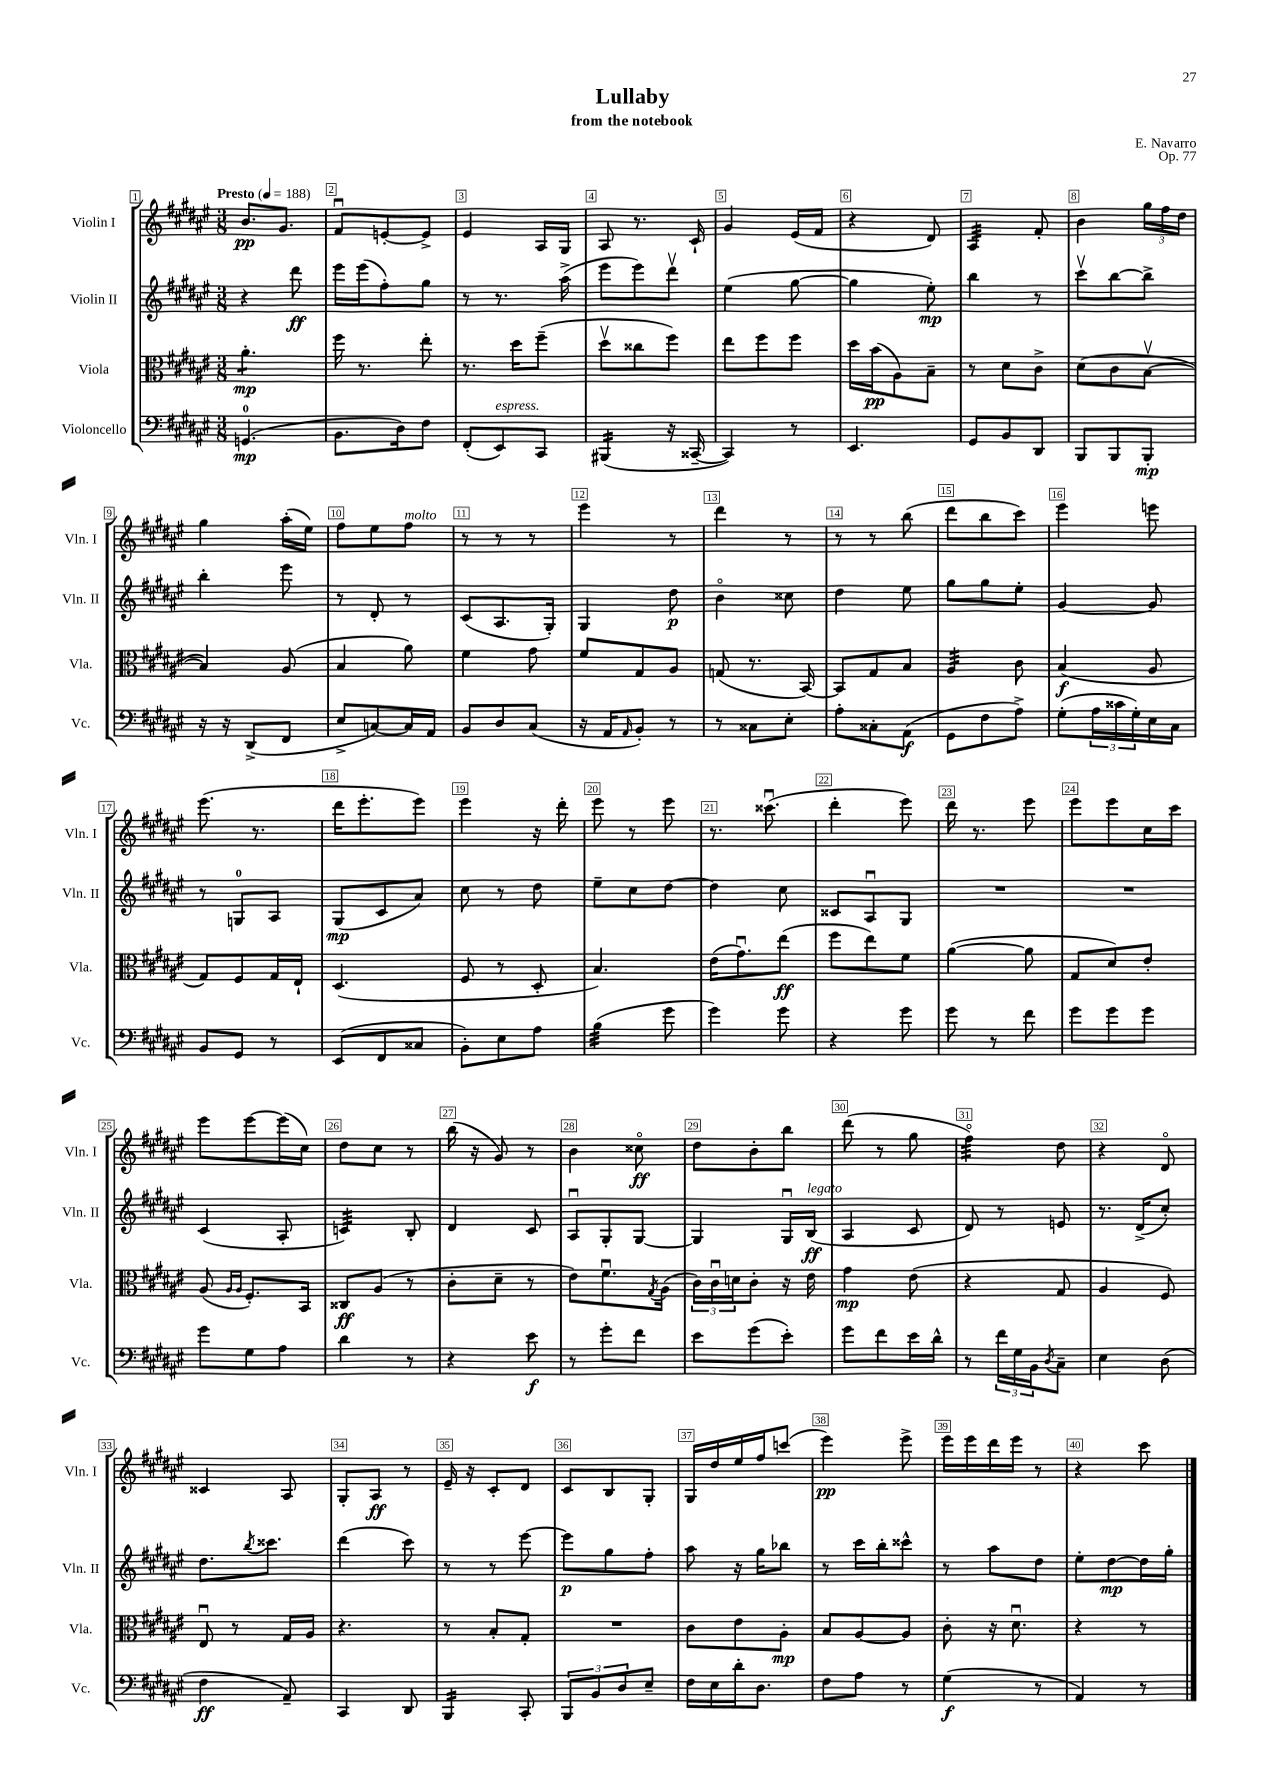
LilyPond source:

\header { title = "Lullaby" composer = "E. Navarro" subtitle = "from the notebook" opus = "Op. 77" }
<<
\new StaffGroup <<
\new Staff = "s0" \with { instrumentName = "Violin I" shortInstrumentName = "Vln. I" } {
    \clef treble \key fis \major \numericTimeSignature \time 3/8 \tempo "Presto" 4 = 188
    b'8.\pp gis'8. |
    fis'8\downbow e'8~-. e'8-> |
    eis'4 ais16 gis16 |
    ais8 r8. cis'16-! |
    gis'4 eis'16( fis'16 |
    r4 dis'8) |
    ais4:32 fis'8-. |
    b'4 \tuplet 3/2 { gis''16 fis''16 dis''16 } |
    gis''4 ais''16-.( eis''16) |
    fis''8 eis''8 fis''8^\markup { \italic "molto" } |
    r8 r8 r8 |
    eis'''4 r8 |
    dis'''4 r8 |
    r8 r8 b''8( |
    dis'''8 b''8 cis'''8) |
    eis'''4 e'''8 |
    eis'''8.( r8. |
    dis'''16 eis'''8.-. eis'''8) |
    eis'''4 r16 dis'''16-. |
    eis'''8 r8 eis'''8 |
    r8. cisis'''8.\downbow( |
    dis'''4-. eis'''8) |
    dis'''16 r8. eis'''8 |
    eis'''8 eis'''8 cis''16 cis'''16 |
    eis'''8 eis'''8~ eis'''16( cis''16) |
    dis''8 cis''8 r8 |
    b''16( r16 gis'8) r8 |
    b'4 cisis''8\flageolet\ff |
    dis''8 b'8-. b''8 |
    dis'''8( r8 gis''8 |
    fis''4:32\flageolet) dis''8 |
    r4 dis'8\flageolet |
    cisis'4 ais8 |
    gis8-. ais8\ff r8 |
    eis'16-- r16 cis'8-. dis'8 |
    cis'8 b8 gis8-. |
    gis16 dis''16 eis''16 fis''16 c'''8( |
    eis'''4\pp) eis'''8-> |
    eis'''16 eis'''16 dis'''16 eis'''16 r8 |
    r4 cis'''8 \bar "|." |
}
\new Staff = "s1" \with { instrumentName = "Violin II" shortInstrumentName = "Vln. II" } {
    \clef treble \key fis \major \numericTimeSignature \time 3/8
    r4 dis'''8\ff |
    eis'''16 eis'''16( fis''8-.) gis''8 |
    r8 r8. ais''16->( |
    eis'''8 eis'''8) dis'''8\upbow |
    eis''4( gis''8~ |
    gis''4 eis''8-.\mp) |
    b''4 r8 |
    cis'''8\upbow b''8~ b''8-> |
    b''4-. eis'''8 |
    r8 dis'8-. r8 |
    cis'8( ais8. gis16-.) |
    gis4 dis''8\p |
    b'4\flageolet cisis''8 |
    dis''4 eis''8 |
    gis''8 gis''8 eis''8-. |
    gis'4~ gis'8 |
    r8 g8-0 ais8 |
    gis8\mp( cis'8 ais'8) |
    cis''8 r8 dis''8 |
    eis''8-- cis''8 dis''8~ |
    dis''4 cis''8 |
    cisis'8 ais8\downbow gis8 |
    R4. |
    R4. |
    cis'4( ais8-. |
    c'4:32) b8-. |
    dis'4 cis'8 |
    ais8\downbow gis8-. gis8~ |
    gis4 gis16\downbow b16\ff^\markup { \italic "legato" }( |
    ais4 cis'8 |
    dis'8) r8 e'8 |
    r8. dis'16->( cis''8-.) |
    dis''8. \acciaccatura { b''8 } cisis'''8. |
    dis'''4( cis'''8) |
    r8 r8 eis'''8~ |
    eis'''8\p gis''8 fis''8-. |
    ais''8 r16 gis''16 bes''8 |
    r8 cis'''16 b''16-. cisis'''8-^ |
    r8 ais''8 dis''8 |
    eis''8-. dis''8~\mp dis''16 gis''16-. \bar "|." |
}
\new Staff = "s2" \with { instrumentName = "Viola" shortInstrumentName = "Vla." } {
    \clef alto \key fis \major \numericTimeSignature \time 3/8
    ais'4.:8-.\mp |
    fis''16 r8. eis''8-. |
    r8. dis''16 fis''8--( |
    dis''8\upbow cisis''8 fis''8) |
    eis''8 fis''8 fis''8 |
    dis''16 b'16\pp( ais8) b8-- |
    r8 dis'8 cis'8-> |
    dis'8( cis'8 b8~\upbow |
    b4) ais8( |
    b4 ais'8) |
    fis'4 gis'8 |
    fis'8 gis8 ais8 |
    g8( r8. b,16~) |
    b,8 gis8 b8 |
    ais4:32 cis'8 |
    b4\f( ais8 |
    gis8) fis8 gis16 eis16-! |
    dis4.( |
    fis8 r8 dis8-. |
    b4.) |
    eis'16( gis'8.\downbow) eis''8\ff( |
    fis''8 eis''8) fis'8 |
    ais'4~( ais'8 |
    gis8 dis'8) eis'8-. |
    ais8( \grace { ais16 ais16 } fis8.-.) b,16 |
    cisis8\ff ais8( r8 |
    cis'8-. dis'8-- r8 |
    eis'8) fis'8.\downbow \acciaccatura { gis8 } ais16( |
    \tuplet 3/2 { cis'16) cis'16\downbow d'16 } cis'8-. r16 eis'16 |
    gis'4\mp eis'8( |
    r4 gis8 |
    ais4 fis8) |
    eis8\downbow r8 gis16 ais16 |
    r4. |
    r8 b8-. gis8-. |
    R4. |
    cis'8 eis'8 ais8-.\mp |
    b8 ais8~ ais8 |
    cis'8-. r16 dis'8.\downbow |
    r4 r8 \bar "|." |
}
\new Staff = "s3" \with { instrumentName = "Violoncello" shortInstrumentName = "Vc." } {
    \clef bass \key fis \major \numericTimeSignature \time 3/8
    g,4.-0\mp( |
    b,8. dis16) fis8 |
    fis,8-.( eis,8^\markup { \italic "espress." }) cis,8 |
    bis,,4:16( r16 cisis,16~-- |
    cisis,4) r8 |
    eis,4. |
    gis,8 b,8 dis,8 |
    b,,8 b,,8 b,,8-.\mp |
    r16 r16 dis,8->( fis,8 |
    eis8-> c8~) c16 ais,16 |
    b,8 dis8 cis8( |
    r16 ais,16 \grace { ais,16 } b,8-.) r8 |
    r8 cisis8 eis8-. |
    ais8-. cisis8-. ais,8\f( |
    gis,8 fis8 ais8->) |
    gis8-.( \tuplet 3/2 { ais16 cisis'16 gis16-.) } eis16 cis16 |
    b,8 gis,8 r8 |
    eis,8( fis,8 cisis8 |
    b,8-.) eis8 ais8 |
    b4:32( gis'8 |
    gis'4) gis'8 |
    r4 gis'8 |
    gis'8 r8 fis'8 |
    gis'8 gis'8 gis'8 |
    gis'8 gis8 ais8 |
    dis'4 r8 |
    r4 eis'8\f |
    r8 gis'8-. fis'8 |
    eis'8 gis'8( eis'8-.) |
    gis'8 fis'8 eis'16 dis'16-^ |
    r8 \tuplet 3/2 { fis'16 gis16 b,16 } \acciaccatura { dis8 } cis8-- |
    eis4 dis8( |
    fis4\ff ais,8--) |
    cis,4 dis,8 |
    b,,4:16 cis,8-. |
    \tuplet 3/2 { b,,8 b,8 dis8 } eis8-- |
    fis16 eis16 dis'16-. dis8. |
    fis8 ais8 r8 |
    gis4\f( r8 |
    ais,4) r8 \bar "|." |
}
>>
>>
\layout { \context { \Score \override BarNumber.break-visibility = ##(#f #t #t) barNumberVisibility = #all-bar-numbers-visible \override BarNumber.stencil = #(make-stencil-boxer 0.1 0.3 ly:text-interface::print) } }
